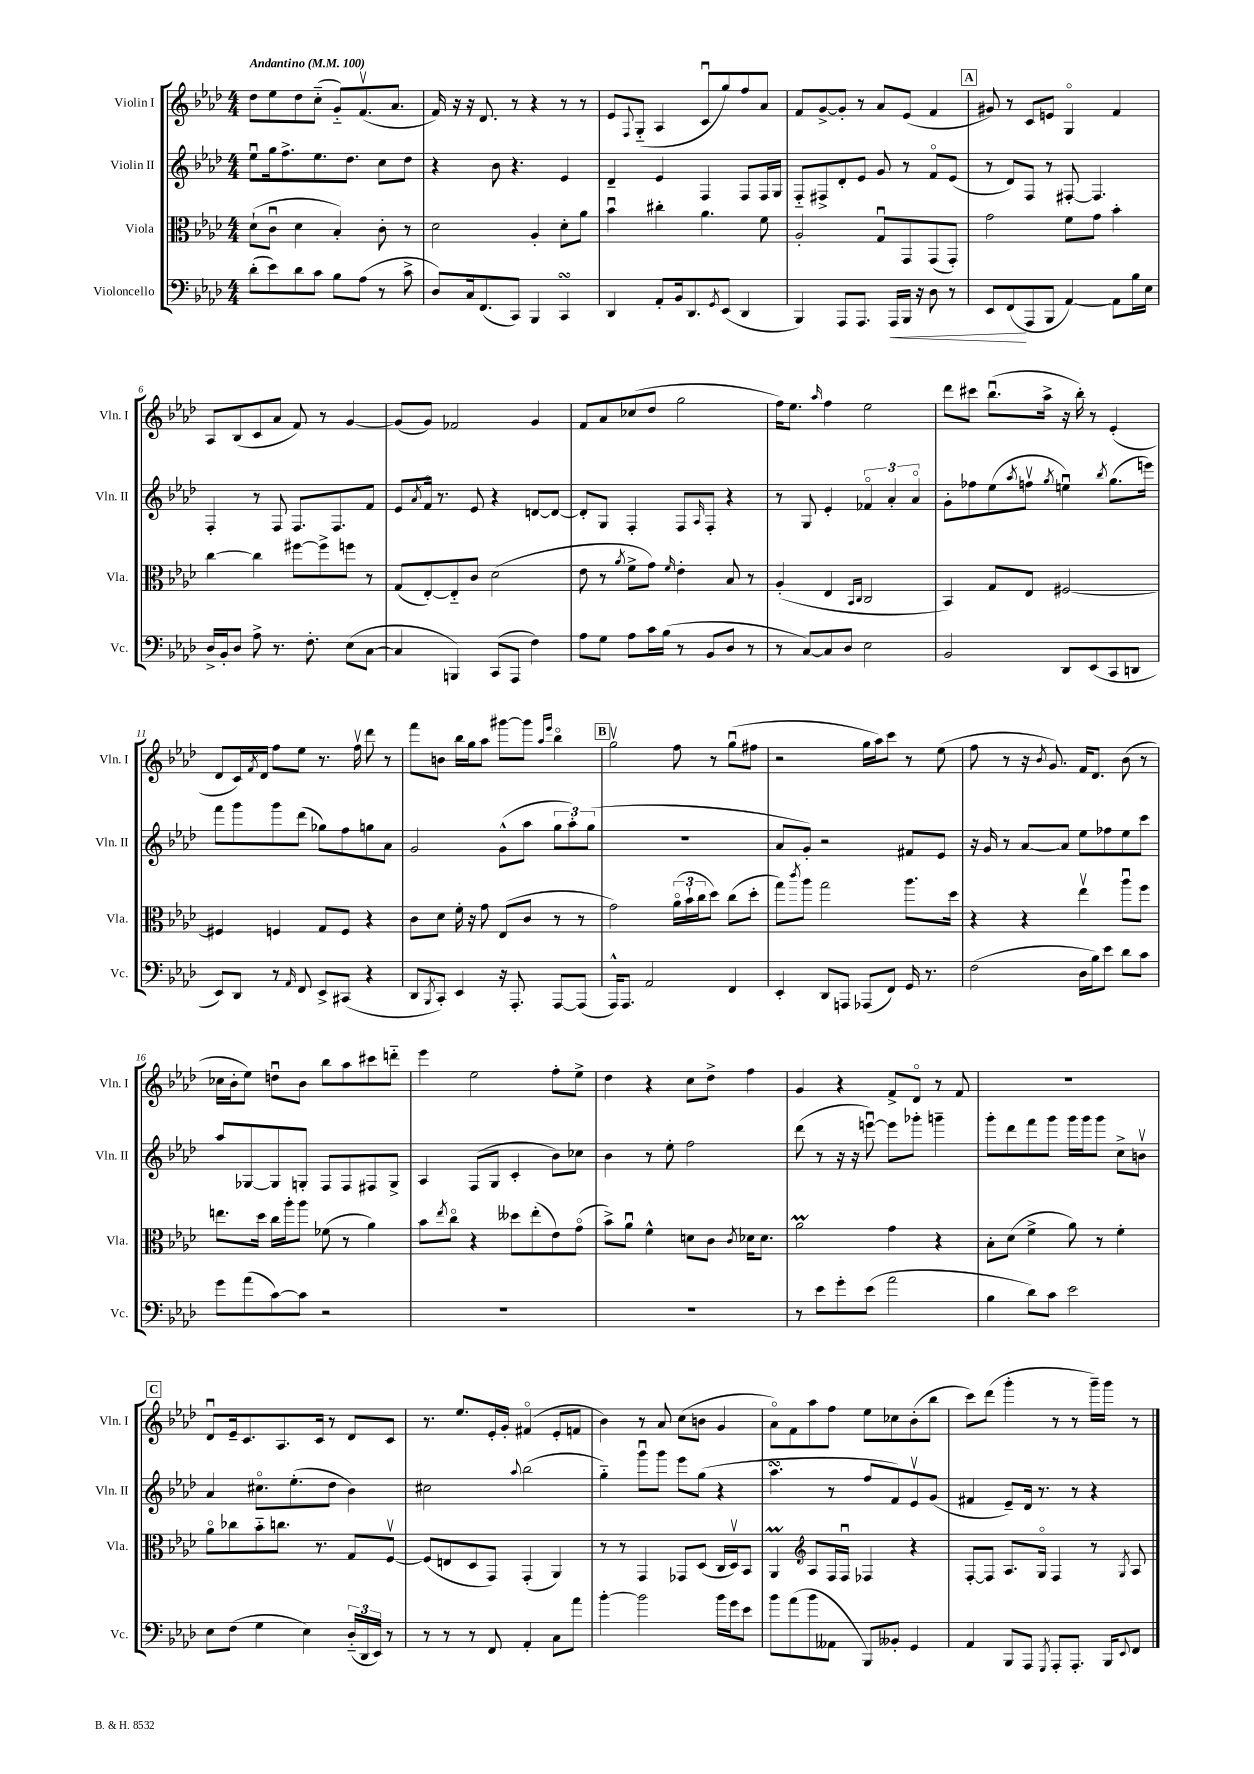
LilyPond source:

<<
\new StaffGroup <<
\new Staff = "s0" \with { instrumentName = "Violin I" shortInstrumentName = "Vln. I" } {
    \clef treble \key aes \major \numericTimeSignature \time 4/4 \tempo "Andantino" 4 = 100
    des''8 ees''8 des''8 c''8-_( g'8-_) f'8.\upbow( aes'8. |
    f'16) r16 r16 des'8. r8 r4 r8 r8 |
    ees'8 \appoggiatura { f8 } g8-_( aes4 c'8\downbow g''8) f''8 aes'8 |
    f'8 g'8~-> g'8-. r8 aes'8 ees'8( f'4 |
    \mark \markup { \box "A" } gis'8) r8 c'8 e'8 g4\flageolet f'4 |
    aes8 bes8( c'8 aes'8 f'8) r8 g'4~ |
    g'8( g'8) fes'2 g'4 |
    f'8 aes'8 ces''8( des''8 g''2 |
    f''16) ees''8. \grace { aes''16 } f''4 ees''2 |
    des'''8 cis'''8 bes''8.\downbow( aes''16-> r16 bes''16-.) r8 ees'4-.( |
    des'8 c'16) \acciaccatura { f'8 } des'16 f''8 ees''8 r8. f''16\upbow des'''8 r8 |
    f'''8 b'8 bes''16 g''16 aes''8 gis'''8~ gis'''8 \grace { aes''16 ees'''16 } bes''4\flageolet |
    \mark \markup { \box "B" } g''2\upbow f''8 r8 g''8\downbow( fis''8 |
    r2 g''16 aes''16) c'''8 r8 ees''8( |
    f''8 r8 r16 \acciaccatura { bes'8 } g'8.) f'16 des'8. bes'8( r8 |
    ces''16 bes'16-. ees''8) d''8\downbow bes'8 bes''8 aes''8 cis'''8 d'''8-_ |
    ees'''4 ees''2 f''8-. ees''8-> |
    des''4 r4 c''8 des''8-> f''4 |
    g'4 r4 f'8-> des'8\flageolet r8 f'8 |
    R1 |
    \mark \markup { \box "C" } des'8\downbow ees'16-- c'8. aes8. c'16 r8 des'8 c'8 |
    r8. ees''8. ees'16-. g'16-. fis'4\flageolet( ees'8-. f'8 |
    bes'4) r8 aes'8 c''8( b'8 g'4 |
    aes'8\flageolet) f'8 aes''8 f''8 ees''8 ces''8 bes'8-.( bes''8 |
    c'''8) des'''8( g'''4-. r8 r8 g'''16--) g'''16 r8 \bar "|." |
}
\new Staff = "s1" \with { instrumentName = "Violin II" shortInstrumentName = "Vln. II" } {
    \clef treble \key aes \major \numericTimeSignature \time 4/4
    ees''8\downbow g''16 f''8.-> ees''8. des''8. c''8 des''8 |
    r4 bes'8 r4. ees'4 |
    des'4-- ees'4 f4 f8 f16 g16 |
    f8-_ fis8-> des'8-. ees'8 g'8 r8 f'8\flageolet ees'8( |
    \mark \markup { \box "A" } r8 des'8) f8 r8 fis8~-. fis4. |
    f4-. r8 f8 f8. f8. f'8 |
    ees'8 \acciaccatura { aes'8 } f'16\flageolet r8. ees'8 r4 d'8~ d'8~ |
    d'8-. g8 f4-. f8 \grace { aes16 } f8-. r4 |
    r8 g8 ees'4-. \tuplet 3/2 { fes'4\flageolet aes'4-. aes'4\flageolet } |
    g'8-. fes''8 ees''8( \acciaccatura { aes''8 } f''8\upbow \acciaccatura { g''8 } e''4\downbow) \acciaccatura { bes''8 } g''8.( e'''16) |
    f'''8 g'''8 g'''8 des'''8( ges''8) f''8 g''8 aes'8 |
    g'2 g'8-^( aes''8 \tuplet 3/2 { g''8 aes''8-.) g''8( } |
    \mark \markup { \box "B" } R1 |
    aes'8 g'8-.) r2 fis'8 ees'8 |
    r16 g'16 r8 aes'8~ aes'8 ees''8 fes''8 ees''8 c'''8 |
    aes''8 ges8~ ges8 g8-. f8 f8 fis8 g8-> |
    aes4 f8( g8 c'4-. bes'8) ces''8 |
    bes'4 r8 ees''8-. f''2 |
    des'''8( r8 r16 r16 e'''8~\downbow) e'''8 ges'''8-. g'''4-- |
    g'''8-. des'''8 f'''8 g'''8 g'''16 g'''16 g'''8 c''8-> b'8\upbow |
    \mark \markup { \box "C" } aes'4 cis''8.\flageolet ees''8.-.( des''8 bes'4) |
    cis''2 \appoggiatura { aes''8 } bes''2( |
    g''4-_) g'''8\downbow g'''8 ees'''8 g''8( r4 |
    aes''4.\turn r8 f''8 f'8) ees'8\upbow g'8( |
    fis'4 ees'8--) des'16 r8. r8 r4 \bar "|." |
}
\new Staff = "s2" \with { instrumentName = "Viola" shortInstrumentName = "Vla." } {
    \clef alto \key aes \major \numericTimeSignature \time 4/4
    des'8-!( c'8\downbow des'4 bes4-.) c'8-. r8 |
    des'2 aes4-. des'8-. aes'8 |
    bes'4\downbow cis''4-. aes'4. f'8 |
    aes2-. g8\downbow g,8 g,8( g,8-.) |
    \mark \markup { \box "A" } g'2 f'8 g'8 bes'4-. |
    c''4~ c''4 fis''8~ fis''8-> f''8 r8 |
    g8( ees8~-.) ees8-_ c'8 des'2( |
    ees'8 r8 \acciaccatura { aes'8 } f'8-> g'8) \grace { f'16 } ees'4-. bes8 r8 |
    aes4-.( ees4 \grace { bes,16 c16 } c2 |
    bes,4) g8 ees8 fis2~ |
    fis4 f4 g8 f8 r4 |
    c'8 des'8 f'16-. r16 g'8 ees8( c'8 r8 r8 |
    \mark \markup { \box "B" } g'2) \tuplet 3/2 { aes'16\flageolet( bes'16-! c''16 } des''8) c''8( des''8-. |
    g''8) \acciaccatura { c'''8 } aes''8 g''2 aes''8. des''16 |
    r4 r4 ees''4\upbow aes''8\downbow f''8 |
    e''8. des''16 c''16 aes''16-. aes''8 fes'8( r8 aes'4) |
    bes'8 \acciaccatura { ees''8 } c''8\flageolet r4 deses''8 ees''8-.( ees'8) g'8\flageolet( |
    bes'8->) aes'8\downbow f'4-^ d'8 c'8 \acciaccatura { c'8 } des'16 des'8. |
    aes'2\prall g'4 r4 |
    bes8-. des'8( f'4-> aes'8) r8 f'4-. |
    \mark \markup { \box "C" } aes'8\flageolet ces''8 bes'8-_ c''8. r8. g8 f8~\upbow |
    f8( e8 des8 g,8) g,4-.( aes,4) |
    r8 r8 g,4 ges,8 des8( c16 des16\upbow) bes,8 |
    aes,4\prall \clef treble aes8 f16 f16\downbow fes4 r4 |
    f8~-. f8 aes8. g16\flageolet f4 r8 \acciaccatura { g8 } aes8 \bar "|." |
}
\new Staff = "s3" \with { instrumentName = "Violoncello" shortInstrumentName = "Vc." } {
    \clef bass \key aes \major \numericTimeSignature \time 4/4
    des'8-.( ees'8) des'8 c'8 bes8 aes8( r8 c'8-> |
    des8) c16 f,8.( c,8) bes,,4 c,4\turn |
    des,4 aes,8-. bes,16 des,8. \acciaccatura { g,8 } ees,8( des,4 |
    bes,,4) aes,,8 aes,,8. aes,,16\< bes,,16 r16 des8 r8 |
    \mark \markup { \box "A" } ees,8 f,8\!( aes,,8 bes,,8 aes,4~) aes,8 bes16 ees16 |
    des16-> bes,16-. des8 aes8-> r8. f8.-. ees8( c8~ |
    c4 b,,4) c,8( aes,,8 f4) |
    aes8 g8 aes8 c'16 bes16( r8 bes,8 des8 r8 |
    r8 c8~) c8 des8 ees2 |
    bes,2 des,8 ees,8( c,8 d,8 |
    ees,8) des,8 r8 \grace { aes,16 } f,8 ees,8-> cis,8( r4 |
    des,8 \acciaccatura { bes,,8 } c,8-.) ees,4 r16 aes,,8.-. aes,,8~ aes,,8( |
    \mark \markup { \box "B" } aes,,16-^) aes,,8. aes,2 f,4 |
    ees,4-. des,8 a,,8 aes,,8( f,8) g,16 r8. |
    f2( des16 bes16) ees'8 des'8 c'8 |
    g'8 aes'8( c'8~) c'8 r2 |
    R1 |
    R1 |
    r8 ees'8 g'8-. ees'8( aes'2 |
    bes4 des'8) c'8 ees'2 |
    \mark \markup { \box "C" } ees8 f8( g4 ees4) \tuplet 3/2 { des16-_( des,16 ees,16) } r8 |
    r8 r8 r8 f,8 aes,4-. c8 aes'8 |
    bes'4~-. bes'2 bes'16 g'16 ees'8 |
    bes'8 aes'8( bes'8 aeses,8 bes,,8) beses,8-. g,4 |
    aes,4 bes,,8 aes,,8 \acciaccatura { g,,8 } aes,,8-. aes,,8.-. bes,,16 \appoggiatura { ees,8 } f,8 \bar "|." |
}
>>
>>
